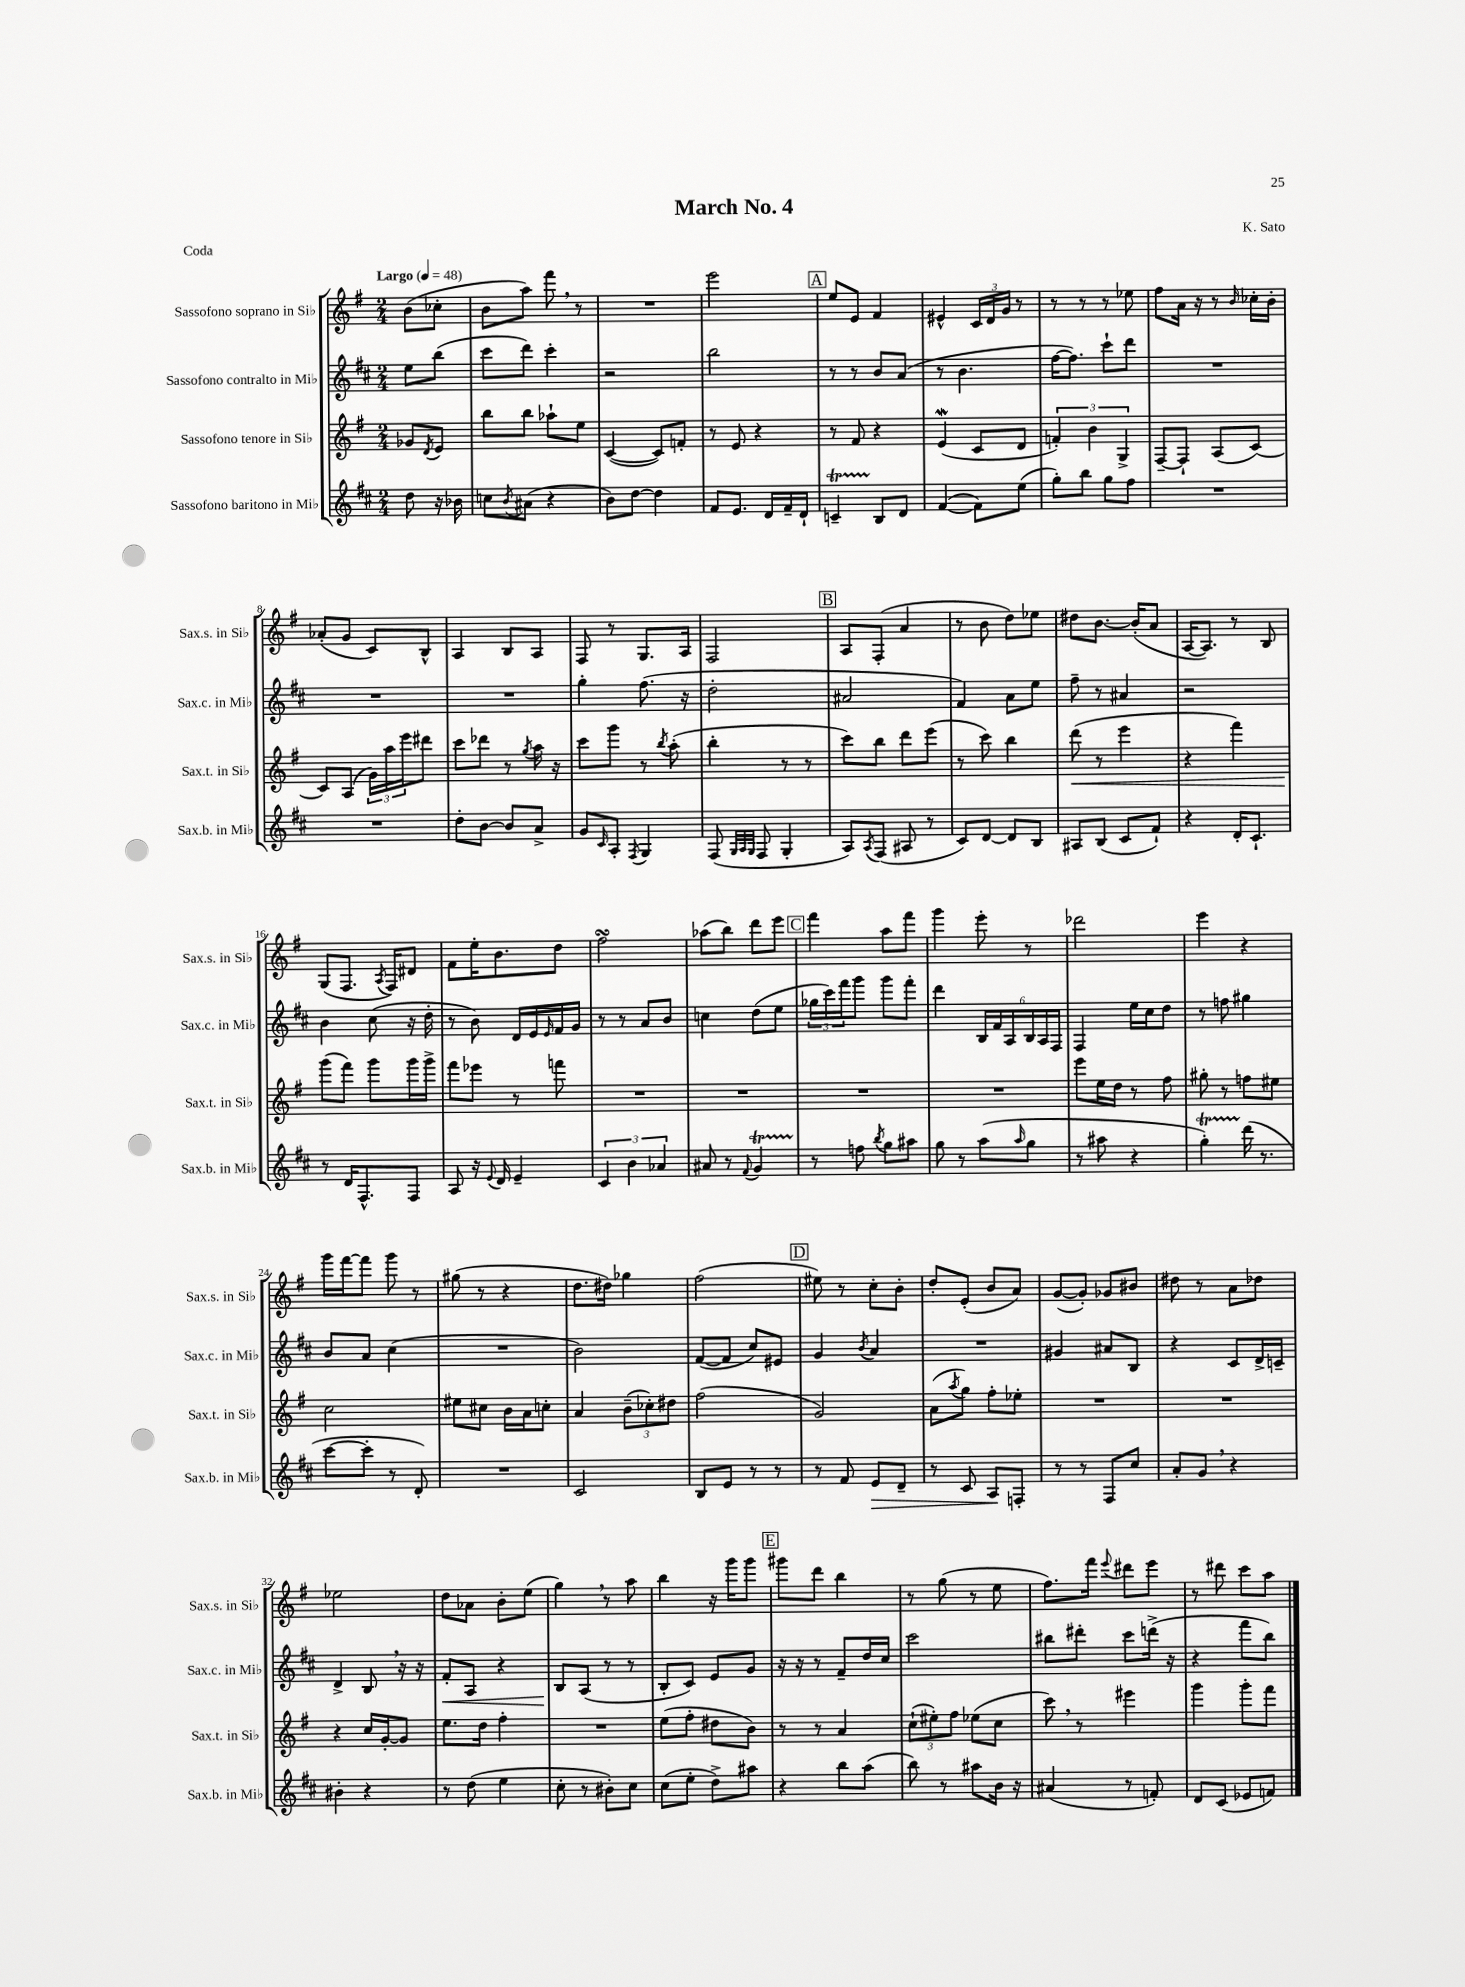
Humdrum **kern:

**kern	**kern	**kern	**kern
*staff4	*staff3	*staff2	*staff1
*clefG2	*clefG2	*clefG2	*clefG2
*k[f#c#]	*k[f#]	*k[f#c#]	*k[f#]
*M2/4	*M2/4	*M2/4	*M2/4
*MM48	*MM48	*MM48	*MM48
8dd	8g-	8ee	(8b
.	8qd	.	.
16r	8e	(8bb	8cc-'
16b-	.	.	.
=	=	=	=
8cc	8bb	8ccc#	8b
8qb	.	.	.
(8a#	8bb	8ddd)	8aa)
4r	8aa-`	4ccc#'	8fff#
.	8ee	.	8r
=	=	=	=
8b)	([4c	2r	2r
[8dd	.	.	.
4dd]	8c])	.	.
.	8f'	.	.
=	=	=	=
8f#	8r	2bb	2eee
8.e	8e	.	.
.	4r	.	.
16d	.	.	.
16f#~	.	.	.
16d`	.	.	.
=	=	=	=
4c~	8r	8r	8ee
.	8f#	8r	8e
8B	4r	8b	4f#
8d	.	(8a	.
=	=	=	=
([4f#	(4e	8r	4e#^^
.	.	4.b	.
8f#])	8c	.	24c
.	.	.	24d
.	.	.	24g
(8ee	8d	.	8r
=	=	=	=
8gg')	6f')	[16ff#	8r
.	.	8.ff#])	.
8bb	.	.	8r
.	6b	.	.
8gg	.	8ccc#`	8r
.	6G^	.	.
8ff#	.	8ddd	8ee-
=	=	=	=
2r	[8F#~	2r	8ff#
.	8F#`]	.	16a
.	.	.	16r
.	(8A	.	8r
.	.	.	16qqb
.	[8c)	.	16cc-'
.	.	.	16b'
=	=	=	=
2r	8c]	2r	(8a-'
.	(8A	.	8g
.	24g)	.	8c)
.	24aa	.	.
.	24eee	.	.
.	8ddd#	.	8B^^
=	=	=	=
8dd'	8ccc	2r	4A
[8b	8ddd-	.	.
8b]	8r	.	8B
.	8qgg	.	.
8a^	16aa	.	8A
.	16r	.	.
=	=	=	=
8g	8ccc	4gg'	8F#
16qqc#	.	.	.
8A'	8ggg	.	8r
8qF#	.	.	.
4G	8r	(8.ff#	8.G
.	8qbb	.	.
.	(8aa'	.	.
.	.	16r	16A
=	=	=	=
(8F#	4bb'	2dd'	2F#
32qqG	.	.	.
32qqA	.	.	.
32qqG	.	.	.
8F#	.	.	.
4G'	8r	.	.
.	8r	.	.
=	=	=	=
8A)	8ccc)	2a#	8A
8qA	.	.	.
(8F#	8bb	.	(8F#'
8A#	8ddd	.	4a
8r	(8eee	.	.
=	=	=	=
8c#)	8r	4f#)	8r
[8d	8ccc)	.	8b
8d]	4bb	8a	8dd)
8B	.	8ee	8ee-
=	=	=	=
8A#	(8ddd	8ff#~	8dd#
(8B	8r	8r	[8.b
8c#	4eee	4a#	.
.	.	.	(16b']
8f#`)	.	.	8a
=	=	=	=
4r	4r	2r	[16A
.	.	.	8.A])
16d'	4fff#)	.	8r
8.c#`	.	.	.
.	.	.	8B
=	=	=	=
8r	(8ggg	4b	(8G
16d	8fff#)	.	8.F#
8.F#^^	.	.	.
.	8ggg	(8cc#	.
.	.	.	8qA
.	.	.	16F#)
8F#	16ggg	16r	8d#
.	16ggg^	16dd'	.
=	=	=	=
8A	8fff#	8r	8f#
16r	8eee-	8b)	16ee'
8qqe	.	.	.
16d	.	.	8.b
4e~	8r	16d	.
.	.	16e	.
.	.	16qqe	.
.	8fff	16f#	8dd
.	.	16g	.
=	=	=	=
6c#	2r	8r	2ff#
.	.	8r	.
6b	.	.	.
.	.	8a	.
6a-	.	.	.
.	.	8b	.
=	=	=	=
8a#	2r	4cc	(8aa-
8r	.	.	8bb)
8qqf#	.	.	.
4g	.	(8dd	8ddd
.	.	8ee	8eee
=	=	=	=
8r	2r	24gg-	4fff#
.	.	24ccc#)	.
.	.	24fff#	.
8ff	.	8ggg	.
8qbb	.	.	.
8gg	.	8ggg	8aa
8aa#	.	8fff#'	8fff#
=	=	=	=
8gg	2r	4ddd	4ggg
8r	.	.	.
(8aa	.	24B	8eee'
.	.	24f#	.
.	.	24A	.
16qqaa	.	.	.
8gg	.	24B	8r
.	.	24A	.
.	.	24F#	.
=	=	=	=
8r	8eee	4F#	2ddd-
8aa#	16ee	.	.
.	16dd	.	.
4r	8r	16ee	.
.	.	16cc#	.
.	8ff#	8dd	.
=	=	=	=
4gg')	8gg#'	8r	4eee
.	8r	8ff	.
(16ddd	8ff	4gg#	4r
8.r	.	.	.
.	8ee#	.	.
=	=	=	=
[8ccc#	2cc	8b	16ggg
.	.	.	[16fff#
8ccc#']	.	8a	8fff#]
8r	.	(4cc#	8ggg
8d')	.	.	8r
=	=	=	=
2r	8ee#	2r	(8gg#
.	8cc#	.	8r
.	16b	.	4r
.	16a	.	.
.	8cc'	.	.
=	=	=	=
2c#	4a	2b)	8.dd
.	.	.	16dd#)
.	(12b~	.	4gg-
.	12cc-')	.	.
.	12dd#	.	.
=	=	=	=
8B	(2ff#	([8f#	(2ff#
8e	.	8f#]	.
8r	.	8cc#)	.
8r	.	8e#	.
=	=	=	=
8r	2g)	4g	8ee#)
8f#	.	.	8r
.	.	8qb	.
8e	.	4a	8cc'
8d~	.	.	8b'
=	=	=	=
8r	(8a	2r	8dd'
.	8qaa	.	.
8c#	8gg)	.	(8e'
8A	8ff#'	.	8b
8F'	8ee-'	.	8a)
=	=	=	=
8r	2r	4g#	([8g
8r	.	.	8g'])
8F#	.	8a#	8g-
8cc#	.	8B	8b#
=	=	=	=
8a'	2r	4r	8dd#
8g	.	.	8r
4r	.	8c#	8a
.	.	16d^	8dd-
.	.	16c~	.
=	=	=	=
4b#'	4r	4d^	2ee-
4r	16cc	8B	.
.	[16g'	.	.
.	8g]	16r	.
.	.	16r	.
=	=	=	=
8r	8.ee	8f#'	8dd
(8dd	.	8A	8a-
.	16dd	.	.
4ee	4ff#'	4r	8b'
.	.	.	(8ee
=	=	=	=
8cc#'	2r	8B	4gg)
8r	.	(8A	.
8b#')	.	8r	8r
8cc#	.	8r	8aa
=	=	=	=
(8cc#	(8ee	8B'	4bb
8ee'	8ff#'	8c#)	.
8dd^)	8dd#	8e	16r
.	.	.	16ggg
8aa#	8b)	8g	8ggg
=	=	=	=
4r	8r	16r	8ggg#
.	.	16r	.
.	8r	8r	8ddd
8bb	4a	8f#~	4bb
(8aa	.	16dd	.
.	.	16cc#	.
=	=	=	=
8bb)	(12cc`	2ccc#	8r
.	12ee#')	.	.
8r	.	.	(8gg
.	12ff#	.	.
8aa#	(8ee-	.	8r
16b	8cc	.	8ee
16r	.	.	.
=	=	=	=
(4a#	8ccc)	8bb#	8.ff#)
.	8r	8ddd#'	.
.	.	.	16fff#
.	.	.	8qqeee
8r	4eee#	8ccc#	8ddd#
8f')	.	(16ddd^	8eee
.	.	16r	.
=	=	=	=
8d	4ggg	4r	8r
(8c#	.	.	8ddd#
8e-	8ggg'	8fff#	8ccc
8f)	8fff#	8bb)	8aa
==	==	==	==
*-	*-	*-	*-
